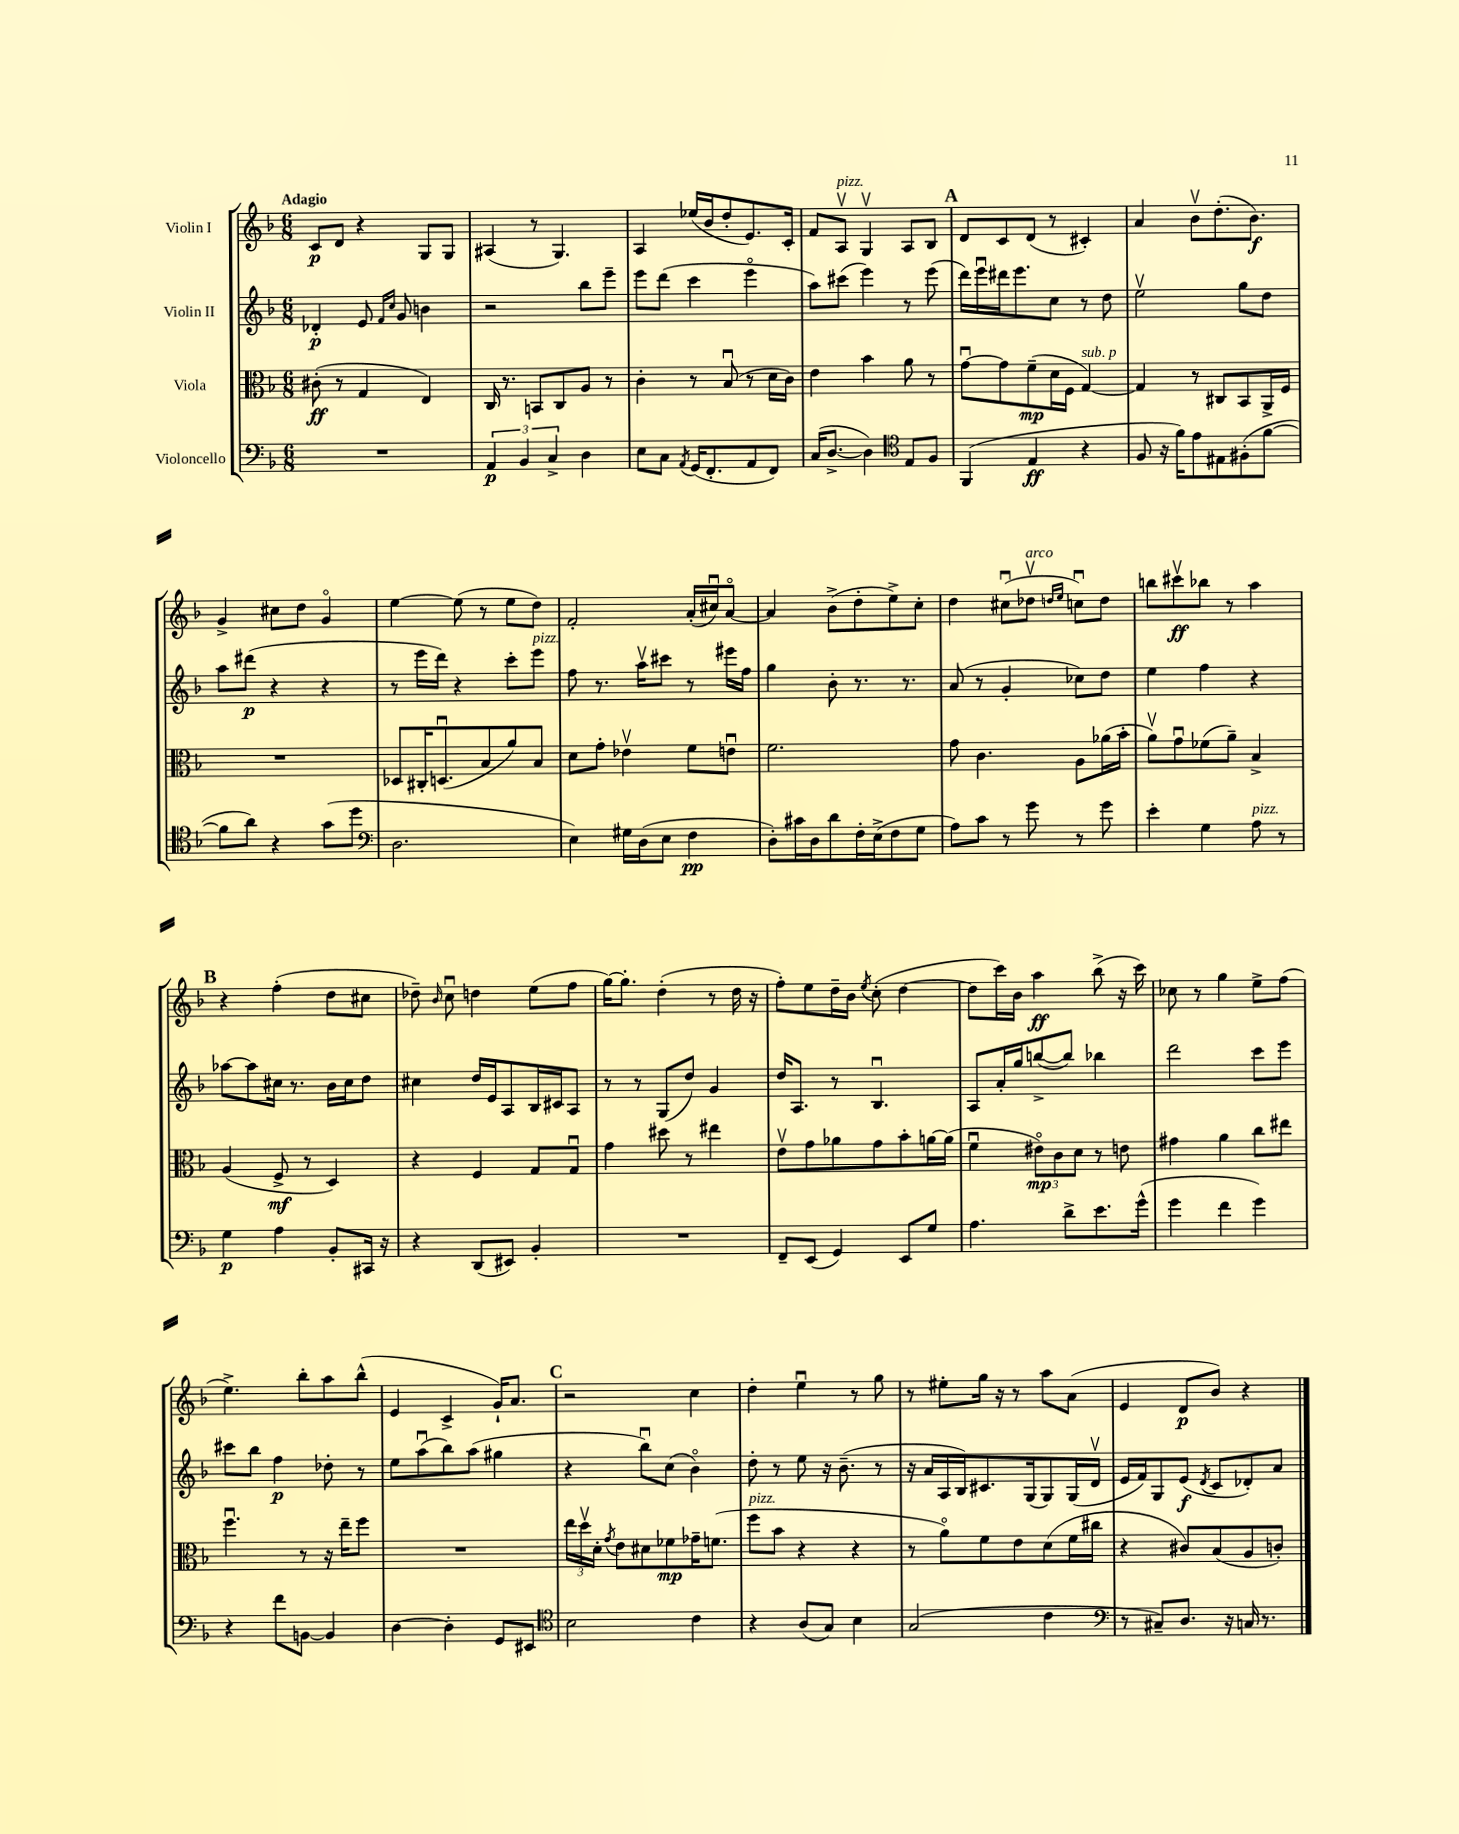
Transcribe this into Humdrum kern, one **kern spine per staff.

**kern	**dynam	**kern	**dynam	**kern	**dynam	**kern	**dynam
*part4	*part4	*part3	*part3	*part2	*part2	*part1	*part1
*staff4	*staff4	*staff3	*staff3	*staff2	*staff2	*staff1	*staff1
*I"Violoncello	*	*I"Viola	*	*I"Violin II	*	*I"Violin I	*
*clefF4	*	*clefC3	*	*clefG2	*	*clefG2	*
*k[b-]	*	*k[b-]	*	*k[b-]	*	*k[b-]	*
*M6/8	*	*M6/8	*	*M6/8	*	*M6/8	*
=1	=1	=1	=1	=1	=1	=1	=1
!	!	!	!	!	!	!LO:TX:a:B:t=Adagio	!
2.r	.	(8c#X'\	ff	4d-X'/	p	8c/L	p
.	.	8r	.	.	.	8d/J	.
.	.	4G/	.	8e/	.	4r	.
.	.	.	.	16qqf/LL	.	.	.
.	.	.	.	16qqcc/JJ	.	.	.
.	.	.	.	8g/	.	.	.
.	.	4E/)	.	4bn\	.	8G/L	.
.	.	.	.	.	.	8G/J	.
=2	=2	=2	=2	=2	=2	=2	=2
6AA/	p	16C/	.	2r	.	(4A#X/	.
.	.	8.r	.	.	.	.	.
6BB-/	.	.	.	.	.	.	.
.	.	8BBn/L	.	.	.	8r	.
6C^/	.	.	.	.	.	.	.
.	.	8C/	.	.	.	4.G/)	.
4D\	.	8A/J	.	8bb-\L	.	.	.
.	.	8r	.	8eee~\J	.	.	.
=3	=3	=3	=3	=3	=3	=3	=3
8E\L	.	4c'\	.	8eee\L	.	4A/	.
8C\J	.	.	.	(8ddd\J	.	.	.
8qAA/	.	.	.	.	.	.	.
(16GG/KL	.	8r	.	4ccc\	.	(16ee-X/LL	.
8.FF'/	.	.	.	.	.	16b-/J	.
.	.	(8B-u/	.	.	.	8dd'/	.
8AA/	.	8r	.	4eee\	.	8.e/)	.
8FF/J)	.	16d\LL	.	.	.	.	.
.	.	16c\JJ)	.	.	.	16c'/Jk	.
=4	=4	=4	=4	=4	=4	=4	=4
(16C/KL	.	4e\	.	8aa\L)	.	8f/L	.
[8.D^/J	.	.	.	.	.	.	.
!	!	!	!	!	!	!LO:TX:a:i:t=pizz.	!
.	.	.	.	(8ccc#X\J	.	8Av/J	.
4D\])	.	4b-\	.	4eee\)	.	4Gv/	.
*clefC4	*	*	*	*	*	*	*
8E/L	.	8a\	.	8r	.	8A/L	.
8F/J	.	8r	.	(8eee\	.	8B-/J	.
!!LO:REH:place=s1:t=A
=5	=5	=5	=5	=5	=5	=5	=5
(4FF/	.	[8gu\L	.	16ddd\LL)	.	8d/L	.
.	.	.	.	16eeeu\	.	.	.
.	.	8g\]	.	16ddd#X\J	.	8c/	.
.	.	.	.	8.eee\	.	.	.
4E/	ff	(8f~\	mp	.	.	(8d/J	.
.	.	16d\L	.	8cc\J	.	8r	.
.	.	16F\JJ	.	.	.	.	.
!	!	!LO:TX:a:i:t=sub. p	!	!	!	!	!
4r	.	[4G/)	.	8r	.	4c#X'/)	.
.	.	.	.	8dd\	.	.	.
=6	=6	=6	=6	=6	=6	=6	=6
8F/	.	4G/]	.	2eev\	.	4a/	.
16r	.	.	.	.	.	.	.
16f\KL)	.	.	.	.	.	.	.
8e\	.	8r	.	.	.	8b-v\L	.
8E#X\	.	8C#X/L	.	.	.	(8.dd'\	.
(8F#X'\	.	8BB-/	.	8gg\L	.	.	.
.	.	.	.	.	.	8.b-\J)	f
[8f\J	.	16AA^/L	.	8dd\J	.	.	.
.	.	16F/JJ	.	.	.	.	.
!!LO:LB:g=z
=7	=7	=7	=7	=7	=7	=7	=7
8f\L]	.	2.r	.	8aa\L	.	4g^/	.
8a\J)	.	.	.	(8ddd#X\J	p	.	.
4r	.	.	.	4r	.	8cc#X\L	.
.	.	.	.	.	.	8dd\J	.
(8g\L	.	.	.	4r	.	4g/	.
8dd\J	.	.	.	.	.	.	.
=8	=8	=8	=8	=8	=8	=8	=8
*clefF4	*	*	*	*	*	*	*
2.D\	.	8D-X/L	.	8r	.	[4ee\	.
.	.	16C#X'/K	.	16eee\LL	.	.	.
.	.	(8.Dnu/	.	16ddd\JJ)	.	.	.
.	.	.	.	4r	.	(8ee\]	.
.	.	8B-/	.	.	.	8r	.
.	.	8a/)	.	8ccc'\L	.	8ee\L	.
!	!	!	!	!LO:TX:a:i:t=pizz.	!	!	!
.	.	8B-/J	.	8eee\J	.	8dd\J)	.
=9	=9	=9	=9	=9	=9	=9	=9
4E\)	.	8d\L	.	8ff\	.	2f'/	.
.	.	8g'\J	.	8.r	.	.	.
16G#X\LL	.	4e-Xv\	.	.	.	.	.
(16D\J	.	.	.	16aav\KL	.	.	.
8E\J	.	.	.	8ccc#X\J	.	.	.
4F\	pp	8f\L	.	8r	.	(16a'/LL	.
.	.	.	.	.	.	16cc#Xu/J)	.
.	.	8enu\J	.	16eee#X\LL	.	[8a/J	.
.	.	.	.	16ff\JJ	.	.	.
=10	=10	=10	=10	=10	=10	=10	=10
8D'\L)	.	2.f\	.	4gg\	.	4a/]	.
16c#X\L	.	.	.	.	.	.	.
16D\J	.	.	.	.	.	.	.
8d\	.	.	.	8b-'\	.	(8b-^\L	.
16F'\L	.	.	.	8.r	.	8dd'\	.
(16E^\J	.	.	.	.	.	.	.
8F\	.	.	.	.	.	8ee^\)	.
.	.	.	.	8.r	.	.	.
8G\J	.	.	.	.	.	8cc'\J	.
=11	=11	=11	=11	=11	=11	=11	=11
8A\L)	.	8g\	.	(8a/	.	4dd\	.
8c\J	.	4.c\	.	8r	.	.	.
8r	.	.	.	4g'/	.	(8cc#Xu\L	.
!	!	!	!	!	!	!LO:TX:a:i:t=arco	!
8g\	.	.	.	.	.	8dd-Xv\J	.
.	.	.	.	.	.	16qqddn/LL	.
.	.	.	.	.	.	16qqee/JJ	.
8r	.	8A\L	.	8cc-X\L)	.	8ccnu\L)	.
8g\	.	(16a-X\L	.	8dd\J	.	8dd\J	.
.	.	16b-'\JJ	.	.	.	.	.
=12	=12	=12	=12	=12	=12	=12	=12
4e'\	.	8av\L)	.	4ee\	.	8bbn\L	.
.	.	8gu\	.	.	.	8ccc#Xv\	ff
4G\	.	(8f-X\	.	4ff\	.	8bb-X\J	.
.	.	8a~\J)	.	.	.	8r	.
!LO:TX:a:i:t=pizz.	!	!	!	!	!	!	!
8A\	.	4B-^/	.	4r	.	4aa\	.
8r	.	.	.	.	.	.	.
!!LO:LB:g=z
!!LO:REH:place=s1:t=B
=13	=13	=13	=13	=13	=13	=13	=13
4G\	p	(4A/	.	[8aa-X\L	.	4r	.
.	.	.	.	8aa-\]	.	.	.
4A\	.	8F^/	mf	16cc#X\Jk	.	(4ff'\	.
.	.	.	.	8.r	.	.	.
.	.	8r	.	.	.	.	.
8BB-'/L	.	4D/)	.	16b-\LL	.	8dd\L	.
.	.	.	.	16cc#\J	.	.	.
16CC#X/Jk	.	.	.	8dd\J	.	8cc#X\J	.
16r	.	.	.	.	.	.	.
=14	=14	=14	=14	=14	=14	=14	=14
4r	.	4r	.	4cc#X\	.	8dd-X~\)	.
.	.	.	.	.	.	16qqb-/	.
.	.	.	.	.	.	8ccu\	.
(8DD/L	.	4F/	.	16dd/LL	.	4ddn\	.
.	.	.	.	16e/J	.	.	.
8EE#X/J)	.	.	.	8A/	.	.	.
4BB-'/	.	8G/L	.	16B-/L	.	(8ee\L	.
.	.	.	.	16c#X/J	.	.	.
.	.	8Gu/J	.	8A/J	.	8ff\J	.
=15	=15	=15	=15	=15	=15	=15	=15
2.r	.	4g\	.	8r	.	[16gg\KL)	.
.	.	.	.	.	.	8.gg'\J]	.
.	.	.	.	8r	.	.	.
.	.	8dd#X\	.	(8G/L	.	(4dd'\	.
.	.	8r	.	8dd/J)	.	.	.
.	.	4ee#X\	.	4g/	.	8r	.
.	.	.	.	.	.	16dd\	.
.	.	.	.	.	.	16r	.
=16	=16	=16	=16	=16	=16	=16	=16
8FF~/L	.	8ev\L	.	16dd/KL	.	8ff'\L)	.
.	.	.	.	8.A/J	.	.	.
(8EE/J	.	8g\	.	.	.	8ee\	.
4GG/)	.	8a-X\	.	8r	.	16dd~\L	.
.	.	.	.	.	.	16b-\JJ	.
.	.	.	.	.	.	8qee/	.
.	.	8g\	.	4.B-u/	.	(8cc'\	.
8EE/L	.	8b-'\	.	.	.	[4dd\	.
8G/J	.	[16an\L	.	.	.	.	.
.	.	(16a\JJ]	.	.	.	.	.
=17	=17	=17	=17	=17	=17	=17	=17
4.A\	.	4fu\	.	8A/L	.	8dd\L]	.
.	.	.	.	16a'/L	.	16ccc\L)	.
.	.	.	.	16gg/J	.	16b-\JJ	.
.	.	12e#X\L)	mp	([8bbn^/	.	4aa\	ff
.	.	12c\	.	.	.	.	.
8d^\L	.	.	.	8bb/J])	.	.	.
.	.	12d\J	.	.	.	.	.
8.e\	.	8r	.	4bb-X\	.	(8bb-^\	.
.	.	8en\	.	.	.	16r	.
(16g^^\Jk	.	.	.	.	.	16ccc\)	.
=18	=18	=18	=18	=18	=18	=18	=18
4g\	.	4g#X\	.	2ddd\	.	8cc-X\	.
.	.	.	.	.	.	8r	.
4f\	.	4a\	.	.	.	4gg\	.
4g\)	.	8cc\L	.	8ccc\L	.	8ee^\L	.
.	.	8ee#X\J	.	8eee\J	.	(8ff\J	.
!!LO:LB:g=z
=19	=19	=19	=19	=19	=19	=19	=19
4r	.	4.ffu\	.	8ccc#X\L	.	4.ee^\)	.
.	.	.	.	8bb-\J	.	.	.
8f\L	.	.	.	4ff\	p	.	.
[8BBn\J	.	8r	.	.	.	8bb-'\L	.
4BB/]	.	16r	.	8dd-X'\	.	8aa\	.
.	.	16ee~\KL	.	.	.	.	.
.	.	8ff\J	.	8r	.	(8bb-^^\J	.
=20	=20	=20	=20	=20	=20	=20	=20
[4D\	.	2.r	.	8ee\L	.	4e/	.
.	.	.	.	(8aau\	.	.	.
4D'\]	.	.	.	8bb-\)	.	4c^/	.
.	.	.	.	(8aa\J	.	.	.
8GG/L	.	.	.	4gg#X\	.	16g`/KL)	.
.	.	.	.	.	.	8.a/J	.
8EE#X/J	.	.	.	.	.	.	.
!!LO:REH:place=s1:t=C
=21	=21	=21	=21	=21	=21	=21	=21
*clefC4	*	*	*	*	*	*	*
2B-\	.	24ee\LL	.	4r	.	2r	.
.	.	24ddv\	.	.	.	.	.
.	.	24d'\JJ	.	.	.	.	.
.	.	8qg/	.	.	.	.	.
.	.	8e\L	.	.	.	.	.
.	.	8d#X\	.	8bb-u\L)	.	.	.
.	.	8f-X\	mp	(8cc\J	.	.	.
4c\	.	16g-X~\K	.	4b-\)	.	4cc\	.
.	.	(8.fn\J	.	.	.	.	.
=22	=22	=22	=22	=22	=22	=22	=22
!	!	!LO:TX:a:i:t=pizz.	!	!	!	!	!
4r	.	8ff\L	.	8dd'\	.	4dd'\	.
.	.	8b-\J	.	8r	.	.	.
(8A/L	.	4r	.	8ee\	.	4eeu\	.
8G/J)	.	.	.	16r	.	.	.
.	.	.	.	(8.b-~\	.	.	.
4B-\	.	4r	.	.	.	8r	.
.	.	.	.	8r	.	8gg\	.
=23	=23	=23	=23	=23	=23	=23	=23
(2G/	.	8r	.	16r	.	8r	.
.	.	.	.	16a/LL	.	.	.
.	.	8a\L)	.	16A/	.	8ee#X'\L	.
.	.	.	.	16B-/J)	.	.	.
.	.	8f\	.	8.c#X/	.	16gg\Jk	.
.	.	.	.	.	.	16r	.
.	.	8e\	.	.	.	8r	.
.	.	.	.	(16G/k	.	.	.
4c\	.	(8d\	.	8G/)	.	8aa\L	.
.	.	16f\L	.	(16G/L	.	(8a\J	.
.	.	16cc#X\JJ	.	16dv/JJ	.	.	.
=24	=24	=24	=24	=24	=24	=24	=24
*clefF4	*	*	*	*	*	*	*
8r	.	4r	.	16e/LL	.	4e/	.
.	.	.	.	16f/J)	.	.	.
8C#X~/L)	.	.	.	8G/	.	.	.
8.D/J	.	8c#X/L)	.	(8e/J	f	8d/L	p
.	.	.	.	8qd/	.	.	.
.	.	(8B-/	.	8c/L	.	8b-/J)	.
16r	.	.	.	.	.	.	.
16Cn/	.	8A/	.	8d-X'/)	.	4r	.
8.r	.	.	.	.	.	.	.
.	.	8cn'/J)	.	8a/J	.	.	.
==	==	==	==	==	==	==	==
*-	*-	*-	*-	*-	*-	*-	*-
